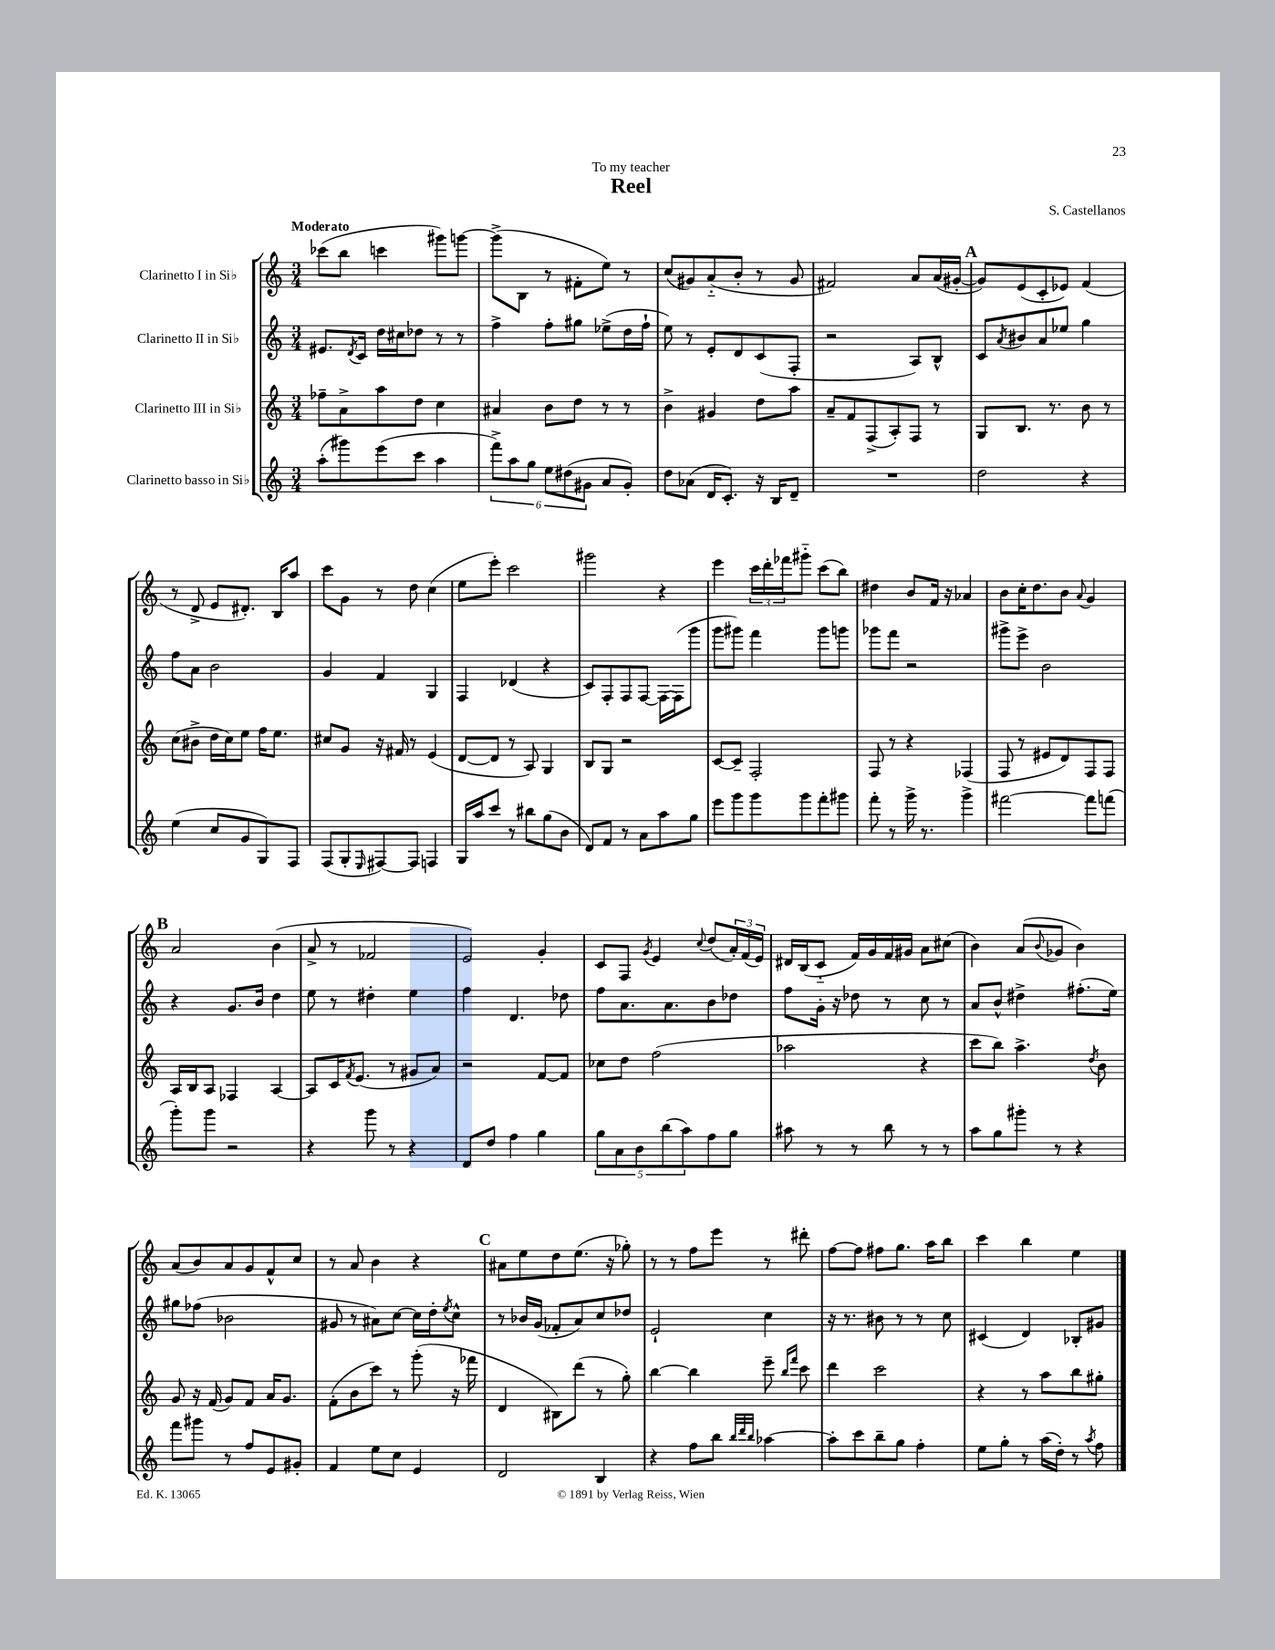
\header { title = "Reel" composer = "S. Castellanos" dedication = "To my teacher" }
<<
\new StaffGroup <<
\new Staff = "s0" \with { instrumentName = "Clarinetto I in Sib" } {
    \clef treble \key c \major \numericTimeSignature \time 3/4 \tempo "Moderato"
    ces'''8( b''8 c'''4 gis'''8) g'''8~ |
    g'''8->( b8 r8 fis'8-. e''8) r8 |
    c''8( gis'8) a'8-_( b'8-. r8 gis'8 |
    fis'2) a'8 a'16( gis'16~-. |
    \mark \markup { \bold "A" } gis'8) e'8( c'8-. ees'8) f'4( |
    r8 d'8-> e'8 dis'8.-.) b16 a''8 |
    c'''8 g'8 r8 d''8 c''4( |
    e''8 e'''8-.) c'''2 |
    gis'''2 r4 |
    e'''4 \tuplet 3/2 { c'''16 d'''16-. fes'''16 } gis'''8-_ c'''8( b''8) |
    dis''4 b'8 f'16 r16 aes'4 |
    b'8 c''16-. d''8. b'8 \appoggiatura { a'8 } g'4 |
    \mark \markup { \bold "B" } a'2 b'4( |
    a'8-> r8 fes'2 |
    e'2) g'4-. |
    c'8 f8 \acciaccatura { g'8 } e'4 \appoggiatura { c''8 } d''8( \tuplet 3/2 { a'16-.) f'16( e'16) } |
    dis'16 b16( c'8-_ f'16) g'16 f'16 gis'16 a'8 cis''8( |
    b'4) a'8( \appoggiatura { b'8 } ges'8 b'4) |
    a'8( b'8) a'8 g'8 f'8-^ c''8 |
    r8 a'8 b'4 r4 |
    \mark \markup { \bold "C" } ais'8 e''8 d''8 e''8.( r16 ges''8-.) |
    r8 r8 f''8 e'''8 r8 dis'''8-. |
    f''8~ f''8 fis''8 g''8. a''16 b''8 |
    c'''4 b''4 e''4 \bar "|." |
}
\new Staff = "s1" \with { instrumentName = "Clarinetto II in Sib" } {
    \clef treble \key c \major \numericTimeSignature \time 3/4
    eis'8. \acciaccatura { d'8 } c'16 d''16 cis''16 des''8 r8 r8 |
    f''4-> f''8-. gis''8 ees''8->( d''16 f''16-! |
    e''8) r8 e'8-. d'8 c'8( f8-. |
    r2 a8) b8-^ |
    \mark \markup { \bold "A" } c'8 \acciaccatura { a'8 } bis'8 a'8 ees''8 g''4 |
    f''8 a'8 b'2 |
    g'4 f'4 g4 |
    f4 des'4( r4 |
    c'8) f8-. f8 f8~ f16~ f16( g'''8 |
    g'''8 gis'''8) f'''4 gis'''8 g'''8 |
    ges'''8 f'''8 r2 |
    gis'''8-> e'''8-> b'2 |
    \mark \markup { \bold "B" } r4 g'8. b'16 d''4 |
    e''8 r8 dis''4-. e''4 |
    f''4 d'4. des''8 |
    f''8 a'8. a'8. b'8 des''8 |
    f''8 g'16-. r16 des''8 r8 c''8 r8 |
    a'8 b'8-^ dis''4-> fis''8.-.( e''16) |
    gis''8 fes''8( bes'2 |
    gis'8 r8 ais'8) c''8~ c''16 d''16-. \acciaccatura { e''8 } c''8-^ |
    \mark \markup { \bold "C" } r8 bes'16 g'16( fes'8-. a'8) c''8 des''8 |
    e'2-! c''4 |
    r16 r8. bis'8 r8 r8 c''8 |
    cis'4( d'4) bes8-. gis'8 \bar "|." |
}
\new Staff = "s2" \with { instrumentName = "Clarinetto III in Sib" } {
    \clef treble \key c \major \numericTimeSignature \time 3/4
    fes''8-- a'8-> a''8 d''8 c''4 |
    ais'4 b'8 d''8 r8 r8 |
    b'4-> gis'4 d''8 a''8 |
    a'8-- f'8 f8->( a8-.) f8 r8 |
    \mark \markup { \bold "A" } g8 b8. r8. b'8 r8 |
    c''8( bis'8-> d''16 c''16) e''8 f''16 e''8. |
    cis''8 g'8 r16 fis'16 r8 e'4( |
    d'8~ d'8 r8 a8) g4 |
    b8 g8 r2 |
    c'8~ c'8-- f2-. |
    f8 r8 r4 fes4( |
    f8 r8 eis'8 d'8) f8 f8 |
    \mark \markup { \bold "B" } a16 b16 a8 fes4 a4~ |
    a8 c'16 \acciaccatura { f'8 } e'8.( r8 gis'8 a'8) |
    r2 f'8~ f'8 |
    ces''8 d''8 f''2( |
    aes''2 r4 |
    c'''8 b''8) a''4.-> \acciaccatura { d''8 } b'8 |
    g'8 r16 f'16( g'8) f'8 a'16 g'8. |
    f'8-.( b'8 c'''8) r8 g'''8-.( r16 fes'''16 |
    \mark \markup { \bold "C" } d'4 bis8) d'''8( r8 g''8-.) |
    b''4~ b''4 e'''8-- \grace { b''16 f'''16 } c'''8 |
    d'''4 c'''2 |
    r4 r8 a''8 b''8 gis''8-. \bar "|." |
}
\new Staff = "s3" \with { instrumentName = "Clarinetto basso in Sib" } {
    \clef treble \key c \major \numericTimeSignature \time 3/4
    a''8-.( gis'''8) e'''8( c'''8 a''4 |
    \tuplet 6/4 { f'''8->) a''8 g''8 e''8 dis''8( gis'8 } a'8 gis'8-.) |
    d''8 aes'8( d'16 c'8.-.) r16 b16 d'8-- |
    R2. |
    \mark \markup { \bold "A" } d''2 r4 |
    e''4( c''8 g'8 g8) f8 |
    f8( g8-. \grace { e16 } fis8~) fis8 f4 |
    g16 a''16 c'''8 r8 bis''8 g''8( b'8 |
    d'8) f'8 r8 a'8 a''8 g''8 |
    e'''8 g'''8 g'''8 g'''8 f'''8-. gis'''8 |
    f'''8-. r8 g'''16-> r8. g'''4-> |
    fis'''2~ fis'''8 f'''8( |
    \mark \markup { \bold "B" } g'''8-.) g'''8 r2 |
    r4 g'''8 r8 r4 |
    d'8 d''8 f''4 g''4 |
    \tuplet 5/4 { g''8 a'8 b'8 b''8( a''8) } f''8 g''8 |
    ais''8 r8 r8 b''8 r8 r8 |
    a''8 g''8 gis'''8-. r8 r4 |
    f'''8 gis'''8 r8 f''8 e'8 gis'8-. |
    f'4 e''8 c''8 e'4 |
    \mark \markup { \bold "C" } d'2 b4 |
    r4 f''8 b''8 \grace { b''32 d'''32 b''32 } aes''4~ |
    aes''8-. c'''8 b''8-- g''8 f''4-. |
    e''8 g''8-. r8 a''16( d''16-.) r8 \acciaccatura { a''8 } f''8 \bar "|." |
}
>>
>>
\layout { \context { \Score \remove "Bar_number_engraver" } }
